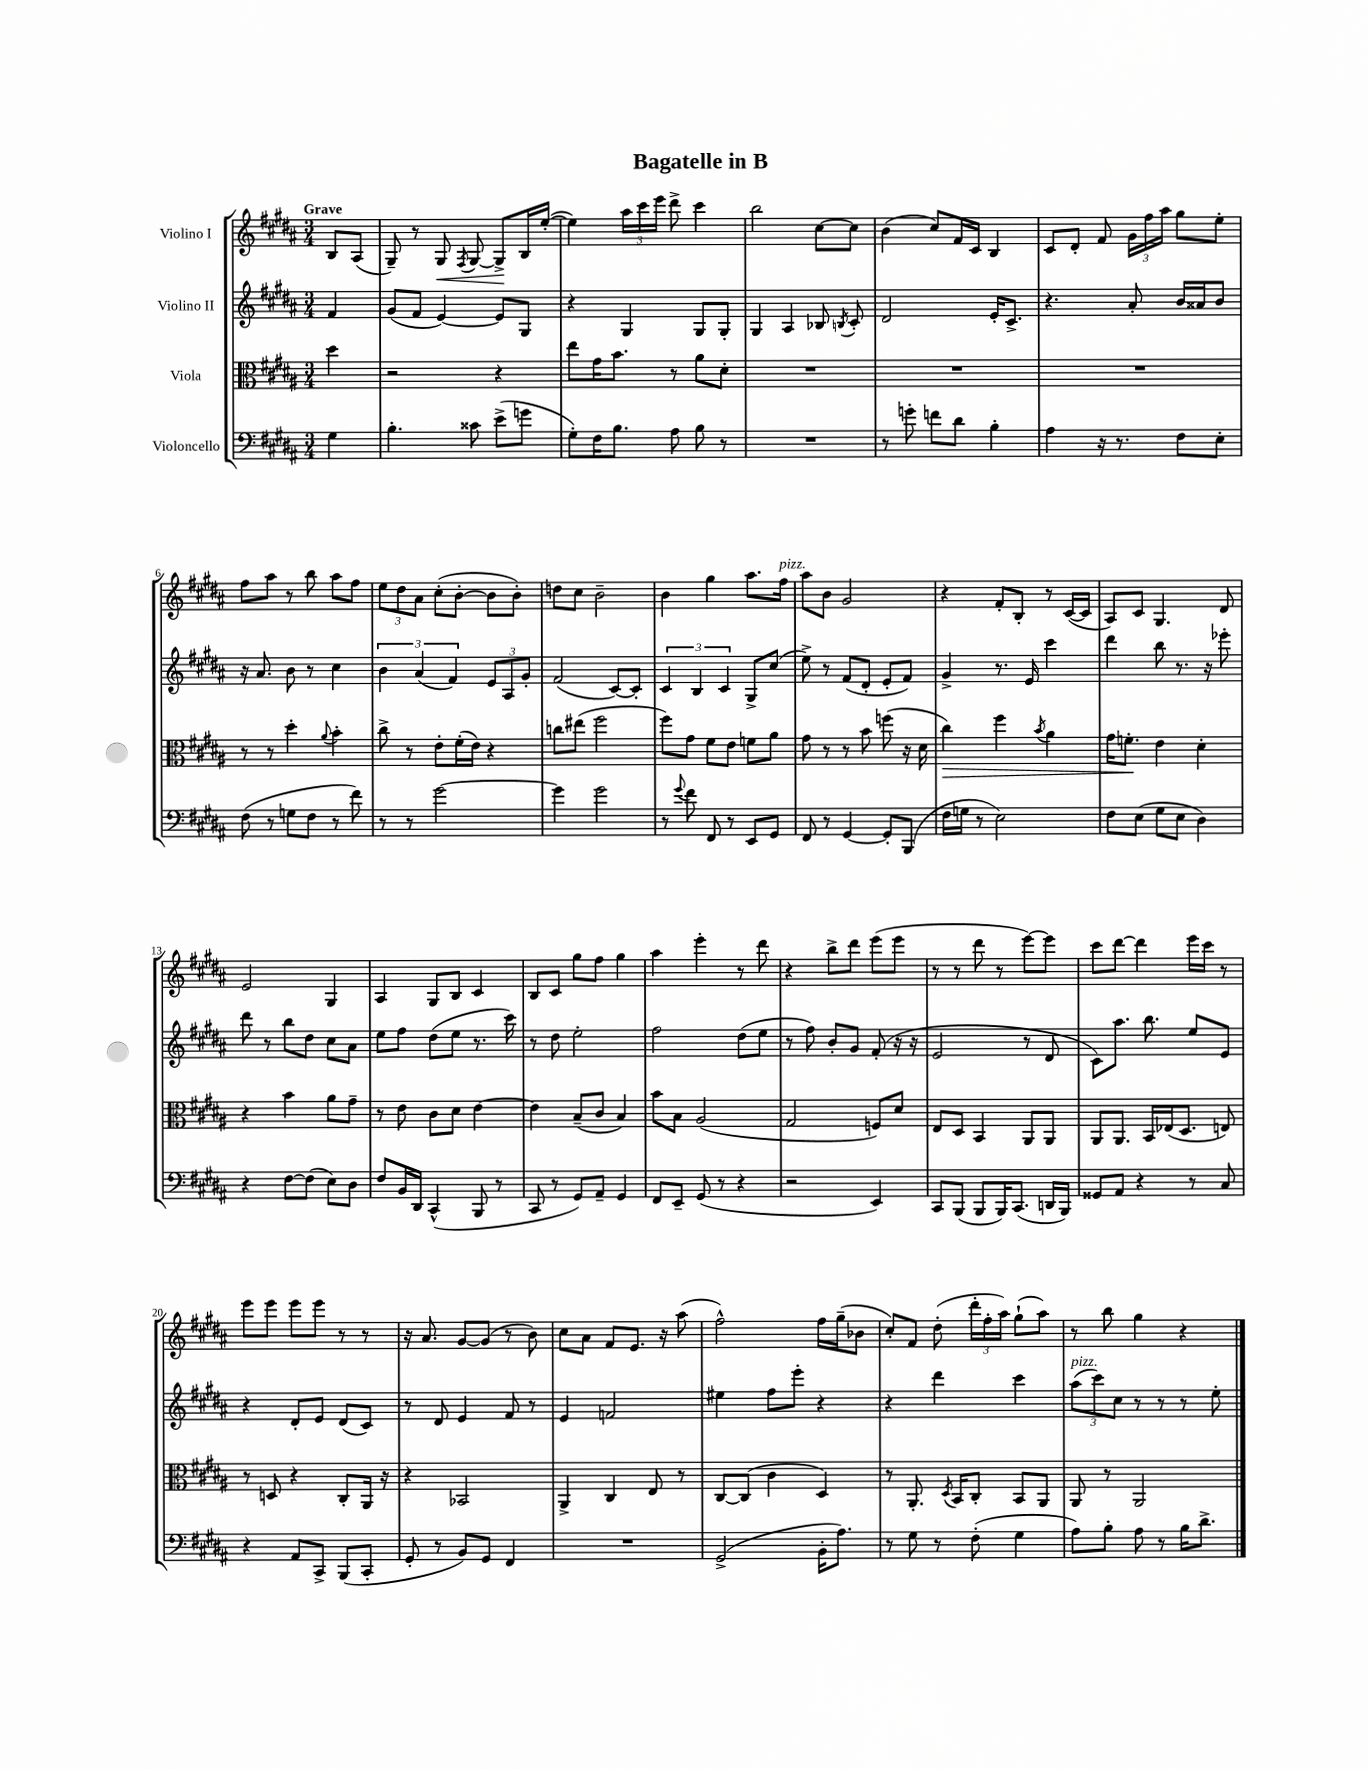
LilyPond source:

\header { title = "Bagatelle in B" }
<<
\new StaffGroup <<
\new Staff = "s0" \with { instrumentName = "Violino I" } {
    \clef treble \key b \major \numericTimeSignature \time 3/4 \partial 4 \tempo "Grave"
    \autoBeamOff b8[ ais8]( |
    gis8--) r8 gis8\< \acciaccatura { fis8 } gis8~ gis8[->\! b16 e''16]~-.( |
    e''4) \tuplet 3/2 { ais''16[ cis'''16 e'''16] } dis'''8-> cis'''4 |
    b''2 cis''8[~ cis''8] |
    b'4( cis''8[) fis'16 cis'16] b4 |
    cis'8[ dis'8]-. fis'8 \tuplet 3/2 { gis'16[ fis''16 ais''16] } gis''8[ e''8]-. |
    fis''8[ ais''8] r8 b''8 ais''8[ fis''8] |
    \tuplet 3/2 { e''8[ dis''8 ais'8] } cis''8[-.( b'8]~-. b'8[ b'8]-.) |
    d''8[ cis''8] b'2-- |
    b'4 gis''4 ais''8.[ fis''16]^\markup { \italic "pizz." } |
    ais''8[ b'8] gis'2 |
    r4 fis'8[-. b8]-. r8 cis'16[~( cis'16] |
    ais8[) cis'8] gis4. dis'8 |
    e'2 gis4 |
    ais4 gis8[ b8] cis'4 |
    b8[ cis'8] gis''8[ fis''8] gis''4 |
    ais''4 e'''4-. r8 dis'''8 |
    r4 b''8[-> dis'''8] e'''8[( e'''8] |
    r8 r8 dis'''8 r8 e'''8[~) e'''8] |
    cis'''8[ dis'''8]~ dis'''4 e'''16[ cis'''16] r8 |
    e'''8[ e'''8] e'''8[ e'''8] r8 r8 |
    r16 ais'8. gis'8[~ gis'8]( r8 b'8) |
    cis''8[ ais'8] fis'8[ e'8.] r16 ais''8( |
    fis''2-^) fis''16[ gis''16--( bes'8] |
    cis''8[-.) fis'8] dis''8-.( \tuplet 3/2 { dis'''16[-. fis''16-. ais''16]) } gis''8[-!( ais''8]) |
    r8 b''8 gis''4 r4 \bar "|." |
}
\new Staff = "s1" \with { instrumentName = "Violino II" } {
    \clef treble \key b \major \numericTimeSignature \time 3/4 \partial 4
    \autoBeamOff fis'4 |
    gis'8[( fis'8] e'4~) e'8[ gis8] |
    r4 gis4 gis8[ gis8]-. |
    gis4 ais4 bes8 \acciaccatura { b8 } cis'8-. |
    dis'2 e'16[-. cis'8.]-> |
    r4. ais'8-. b'16[ aisis'16 b'8] |
    r16 ais'8. b'8 r8 cis''4 |
    \tuplet 3/2 { b'4 ais'4( fis'4) } \tuplet 3/2 { e'8[ ais8 gis'8]-. } |
    fis'2( cis'8[~) cis'8]-. |
    \tuplet 3/2 { cis'4 b4 cis'4 } gis8[-> cis''8]( |
    e''8->) r8 fis'8[( dis'8]-. e'8[-. fis'8]) |
    gis'4-> r8. e'16 cis'''4 |
    dis'''4 b''8 r8. r16 ees'''8-. |
    dis'''8 r8 b''8[ dis''8] cis''8[ ais'8] |
    e''8[ fis''8] dis''8[( e''8] r8. cis'''16) |
    r8 dis''8 e''2-. |
    fis''2 dis''8[( e''8] |
    r8 fis''8) b'8[-. gis'8] fis'8-.( r16 r16 |
    e'2 r8 dis'8 |
    cis'8[) ais''8.] b''8. e''8[ e'8] |
    r4 dis'8[-. e'8] dis'8[( cis'8]) |
    r8 dis'8 e'4 fis'8 r8 |
    e'4 f'2 |
    eis''4 fis''8[ e'''8]-. r4 |
    r4 dis'''4 cis'''4 |
    \tuplet 3/2 { ais''8[^\markup { \italic "pizz." }( cis'''8) cis''8] } r8 r8 r8 e''8-. \bar "|." |
}
\new Staff = "s2" \with { instrumentName = "Viola" } {
    \clef alto \key b \major \numericTimeSignature \time 3/4 \partial 4
    \autoBeamOff dis''4 |
    r2 r4 |
    e''8[ gis'16 b'8.] r8 ais'8[ dis'8]-. |
    R2. |
    R2. |
    R2. |
    r8 r8 dis''4-. \appoggiatura { ais'8 } b'4-. |
    cis''8-> r8 e'8[-. fis'16-.( e'16]) r4 |
    c''8[ eis''8]( fis''2 |
    fis''8[) gis'8] fis'8[ e'8] f'8[ ais'8] |
    gis'8 r8 r8 b'8 f''8( r16 dis'16 |
    cis''4\>) fis''4 \acciaccatura { b'8 } ais'4 |
    gis'16[ f'8.]-.\! e'4 dis'4-. |
    r4 b'4 ais'8[ gis'8]-- |
    r8 e'8 cis'8[ dis'8] e'4~ |
    e'4 b8[--( cis'8] b4) |
    b'8[ b8] ais2( |
    gis2 f8[) dis'8] |
    e8[ dis8] b,4 ais,8[ ais,8] |
    ais,8[ ais,8.] b,16[ ees16( dis8.] e8) |
    r8 d8 r4 cis8[-. ais,16] r16 |
    r4 bes,2 |
    ais,4-> cis4 e8 r8 |
    cis8[~ cis8]( cis'4 dis4) |
    r8 ais,8.-. \acciaccatura { dis8 } b,16[ cis8]-. b,8[ ais,8] |
    ais,8 r8 ais,2 \bar "|." |
}
\new Staff = "s3" \with { instrumentName = "Violoncello" } {
    \clef bass \key b \major \numericTimeSignature \time 3/4 \partial 4
    \autoBeamOff gis4 |
    b4.-. cisis'8 e'8[->( g'8] |
    gis8[-.) fis16 b8.] ais8 b8 r8 |
    R2. |
    r8 g'8-. f'8[ dis'8] b4-. |
    ais4 r16 r8. fis8[ e8]-. |
    fis8( r8 g8[ fis8] r8 fis'8) |
    r8 r8 gis'2~ |
    gis'4 gis'2 |
    r8 \appoggiatura { gis'8 } fis'8 fis,8 r8 e,8[ gis,8] |
    fis,8 r8 gis,4~ gis,8[-. b,,8]( |
    fis16[ g16] r8 e2) |
    fis8[ e8]( gis8[ e8] dis4) |
    r4 fis8[~ fis8]( e8[) dis8] |
    fis8[ b,16 dis,16] cis,4-^( b,,8 r8 |
    cis,8 r8 gis,8[) ais,8]-- gis,4 |
    fis,8[ e,8]-- gis,8( r8 r4 |
    r2 e,4) |
    cis,8[ b,,8]( b,,8[ b,,16) cis,8.]( d,16[ b,,16]) |
    gisis,8[ ais,8] r4 r8 cis8 |
    r4 ais,8[ cis,8]-> b,,8[( cis,8]-. |
    gis,8-. r8 b,8[) gis,8] fis,4 |
    R2. |
    gis,2->( b,16[-. ais8.]) |
    r8 gis8 r8 fis8-.( gis4 |
    ais8[) b8]-. ais8 r8 b16[ dis'8.]-> \bar "|." |
}
>>
>>
